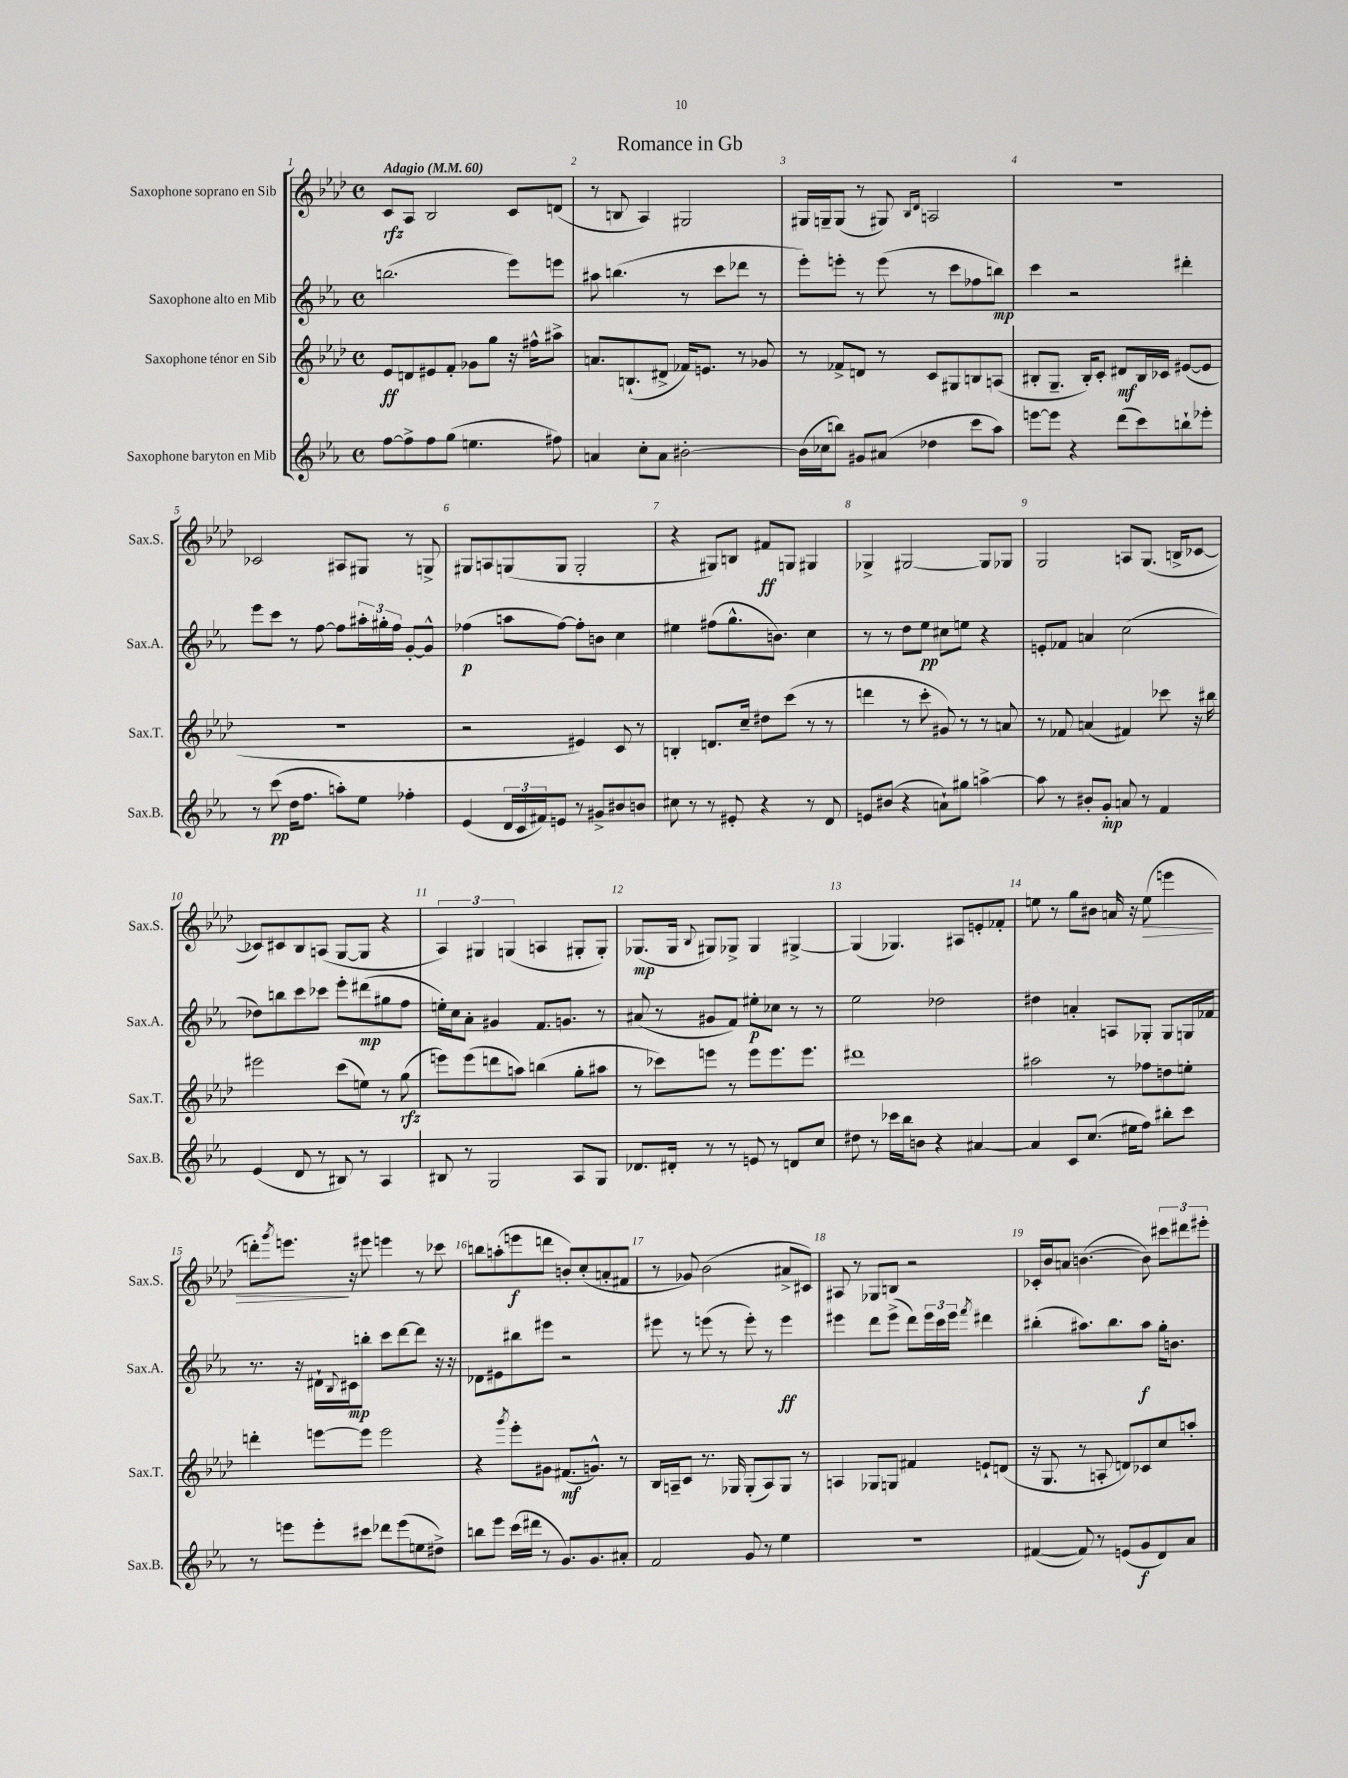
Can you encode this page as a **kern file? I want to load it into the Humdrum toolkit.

**kern	**dynam	**kern	**dynam	**kern	**dynam	**kern	**dynam
*part4	*part4	*part3	*part3	*part2	*part2	*part1	*part1
*staff4	*staff4	*staff3	*staff3	*staff2	*staff2	*staff1	*staff1
*I"Saxophone baryton en Mib	*	*I"Saxophone ténor en Sib	*	*I"Saxophone alto en Mib	*	*I"Saxophone soprano en Sib	*
*I'Sax.B.	*	*I'Sax.T.	*	*I'Sax.A.	*	*I'Sax.S.	*
*clefG2	*	*clefG2	*	*clefG2	*	*clefG2	*
*k[b-e-a-]	*	*k[b-e-a-d-]	*	*k[b-e-a-]	*	*k[b-e-a-d-]	*
*M4/4	*	*M4/4	*	*M4/4	*	*M4/4	*
*met(c)	*	*met(c)	*	*met(c)	*	*met(c)	*
*MM60	*	*MM60	*	*MM60	*	*MM60	*
=1	=1	=1	=1	=1	=1	=1	=1
!	!	!	!	!	!	!LO:TX:a:B:t=Adagio	!
[8ff\L	.	8e-/L	ff	(2.bbn\	.	8c/L	rfz
8ff^\]	.	8dn/	.	.	.	8A-/J	.
8ff\	.	8e#X/	.	.	.	2B-/	.
(8gg\J	.	8f'/J	.	.	.	.	.
4.een\	.	8g-X\L	.	.	.	.	.
.	.	8gg\J	.	.	.	.	.
.	.	16r	.	8eee-\L)	.	8c/L	.
.	.	16ff#X^^\KL	.	.	.	.	.
8ff#X\)	.	8aa#X^\J	.	8eeen\J	.	(8dn/J	.
=2	=2	=2	=2	=2	=2	=2	=2
4an/	.	8.an/L	.	8aa#X\	.	8r	.
.	.	.	.	(4.bbn\	.	8Bn/	.
.	.	(8.Bn`/	.	.	.	.	.
8cc'\L	.	.	.	.	.	4A-/)	.
8a\J	.	8d#X^/J	.	.	.	.	.
[2b#X'\	.	16f-X/KL)	.	8r	.	2G#X/	.
.	.	8.en/J	.	.	.	.	.
.	.	.	.	8ccc\L	.	.	.
.	.	8r	.	8ddd-X\J	.	.	.
.	.	8g-X/	.	8r	.	.	.
=3	=3	=3	=3	=3	=3	=3	=3
(16b#\LL]	.	8r	.	8eee-'\L)	.	16G#X/LL	.
16cc-X\J	.	.	.	.	.	16Gn~/J	.
8bbn\J)	.	8f-X^/L	.	8eeen'\J	.	(8G/J	.
8g#X/L	.	8dn/J	.	8r	.	8r	.
(8a#X/J	.	8r	.	(8eee\	.	8G#X/)	.
.	.	.	.	.	.	16qqB-/LL	.
.	.	.	.	.	.	16qqd-/JJ	.
4dd-X\	.	8c/L	.	8r	.	2An/	.
.	.	8G#X/	.	8ccc\L	.	.	.
8ccc\L	.	8Bn/	.	8ff-X\	.	.	.
8aa-\J)	.	(8An/J	.	8bbn\J)	mp	.	.
=4	=4	=4	=4	=4	=4	=4	=4
[8eeen\L	.	8B#X'/L	.	4ccc\	.	1r	.
8eee\J]	.	8.G~/J	.	.	.	.	.
4r	.	.	.	2r	.	.	.
.	.	16B#'/KL)	.	.	.	.	.
.	.	8c'/J	.	.	.	.	.
(8ddd\L	.	8d#X/L	mf	.	.	.	.
8ccc\)	.	16B#/L	.	.	.	.	.
.	.	16c-X/JJ	.	.	.	.	.
8bbn`\	.	([8e#X/L	.	4ddd#X'\	.	.	.
8eee-X'\J	.	8e#/J]	.	.	.	.	.
!!LO:LB:g=z
=5	=5	=5	=5	=5	=5	=5	=5
8r	.	1r	.	8eee-\L	.	2c-X/	.
(8ccc\	pp	.	.	8ccc\J	.	.	.
16dd\KL	.	.	.	8r	.	.	.
8.ff\J	.	.	.	.	.	.	.
.	.	.	.	[8ff\	.	.	.
8aan'\L)	.	.	.	8ff\L]	.	8A#X/L	.
8ee-\J	.	.	.	24aa#X'\L	.	8G#X/J	.
.	.	.	.	24gg#X'\	.	.	.
.	.	.	.	24ff\JJ	.	.	.
4ff-X'\	.	.	.	[8g'/L	.	8r	.
.	.	.	.	8g^^/J]	.	8Gn^/	.
=6	=6	=6	=6	=6	=6	=6	=6
(4e-/	.	2r	.	(4ff-X\	p	8G#X/L	.
.	.	.	.	.	.	8An/	.
24d/LL	.	.	.	8aan\L	.	(8Gn/	.
24c/	.	.	.	.	.	.	.
24f#X/J)	.	.	.	.	.	.	.
8en/J	.	.	.	[8ff-\J)	.	8G/J	.
8r	.	4e#X/)	.	8ff-'\L]	.	2G'/	.
8g#X^/L	.	.	.	8bn\J	.	.	.
8b#X/	.	8c/	.	4cc\	.	.	.
8bn/J	.	8r	.	.	.	.	.
=7	=7	=7	=7	=7	=7	=7	=7
8cc#X\	.	4Bn'/	.	4ee#X\	.	4r	.
8r	.	.	.	.	.	.	.
8r	.	8.dn/L	.	(8ff#X\L	.	8G#X/L)	.
8e#X'/	.	.	.	8.gg^^\	.	8Bn/J	.
.	.	16cc~/Jk	.	.	.	.	.
4r	.	8dd#X\L	.	.	.	8f#X/L	ff
.	.	.	.	8.bn\J)	.	.	.
.	.	(8ccc\J	.	.	.	8Gn/J	.
8r	.	8r	.	4cc\	.	4G#X/	.
8d/	.	8r	.	.	.	.	.
=8	=8	=8	=8	=8	=8	=8	=8
8en/L	.	4dddn\	.	8r	.	4G-X^/	.
(8b#X/J	.	.	.	8r	.	.	.
4r	.	8r	.	8dd\L	.	[2G#X/	.
.	.	8ccc'\	.	8ee-\J	pp	.	.
8an`\L)	.	8g#X/)	.	8cc#X\L	.	.	.
8gg#X\J	.	8r	.	8een\J	.	.	.
[4aan^\	.	8r	.	4r	.	8G#/L]	.
.	.	8an/	.	.	.	8G-X/J	.
=9	=9	=9	=9	=9	=9	=9	=9
8aa\]	.	8r	.	8en'/L	.	2G/	.
8r	.	8f-X/	.	8f-X/J	.	.	.
8b#X'/L	.	(4an/	.	4an/	.	.	.
8g'/J	mp	.	.	.	.	.	.
8an/	.	4f#X/)	.	(2cc\	.	8An/L	.
8r	.	.	.	.	.	(8.G/J	.
4f/	.	8ccc-X\	.	.	.	.	.
.	.	.	.	.	.	16Bn^/KL	.
.	.	16r	.	.	.	[8c-X/J	.
.	.	16bb#X\	.	.	.	.	.
!!LO:LB:g=z
=10	=10	=10	=10	=10	=10	=10	=10
(4e-/	.	2eee#X\	.	8dd-X\L)	.	8c-X/L])	.
.	.	.	.	8bbn\	.	8c#X/	.
8d/	.	.	.	8ccc\	.	8B-/	.
8r	.	.	.	8ccc-X\J	.	(8An/J	.
8B#X/)	.	(8ccc\L	.	8eee-'\L	.	[8G/L	.
8r	.	8een\J)	.	(8ddd#X\	mp	8G/J]	.
4A-/	.	8r	.	8gg#X\	.	4r	.
.	.	(8gg\	rfz	8ff\J	.	.	.
=11	=11	=11	=11	=11	=11	=11	=11
8B#X/	.	8eeen\L)	.	16een'\LL)	.	6A-/)	.
.	.	.	.	16cc\J	.	.	.
8r	.	(8eee\	.	8a-'\J	.	.	.
.	.	.	.	.	.	6G#X/	.
2G/	.	8dddn\	.	4g#X/	.	.	.
.	.	.	.	.	.	(6Gn/	.
.	.	8aan\J)	.	.	.	.	.
.	.	(4bbn\	.	8.f/L	.	4An/	.
.	.	.	.	8.gn/J	.	.	.
8A-/L	.	8gg'\L	.	.	.	8G#X'/L	.
8G/J	.	8aa#X\J	.	8r	.	8G#'/J)	.
=12	=12	=12	=12	=12	=12	=12	=12
8.d-X/L	.	8r	.	(8a#X/	.	(8.G-X/L	mp
.	.	8ccc-X\L)	.	8r	.	.	.
16d#X'/Jk	.	.	.	.	.	16G-/Jk	.
.	.	.	.	.	.	8qqB-/	.
8r	.	8eeen\J	.	8g#X/L	.	8G#X/L)	.
8r	.	8r	.	8f/J)	.	8G-X^/J	.
8en/	.	8eee\L	.	8ee#X'\L	p	4G-/	.
8r	.	8.eee\	.	8cc-X\J	.	.	.
8dn/L	.	.	.	8r	.	[4G#X^/	.
.	.	8.eee\J	.	.	.	.	.
8cc/J	.	.	.	8r	.	.	.
=13	=13	=13	=13	=13	=13	=13	=13
8dd#X\	.	1ddd#X	.	2ee-\	.	(4G#/]	.
8r	.	.	.	.	.	.	.
16ccc-X\LL	.	.	.	.	.	4.G-X/)	.
16bb-\J	.	.	.	.	.	.	.
8bn\J	.	.	.	.	.	.	.
4r	.	.	.	2dd-X\	.	.	.
.	.	.	.	.	.	8A#X/L	.
[4a#X/	.	.	.	.	.	8en'/	.
.	.	.	.	.	.	8f-X'/J	.
=14	=14	=14	=14	=14	=14	=14	=14
4a#/]	.	2aa#X\	.	4dd#X\	.	8een\	.
.	.	.	.	.	.	8r	.
8c/L	.	.	.	4an'/	.	8gg\L	.
(8.cc/J	.	.	.	.	.	8b#X\J	.
.	.	8r	.	8An/L	.	16an/	.
16ee#X\KL	.	.	.	.	.	16r	.
!	!	!	!	!	!	!	!LO:HP:b
8ff\J)	.	8ff-X\L	.	8G-X'/J	.	(8ee\	>
8bb#X'\L	.	8ddn\	.	8G-/L	.	4eeen\	.
8ccc\J	.	8een'\J	.	16Gn/L	.	.	.
.	.	.	.	16f-X/JJ	.	.	.
!!LO:LB:g=z
=15	=15	=15	=15	=15	=15	=15	=15
8r	.	4dddn'\	.	8.r	.	8dddn'\L)	.
.	.	.	.	.	.	8qggg/	.
8eeen\L	.	.	.	.	.	8.eeen\J	.
.	.	.	.	16r	.	.	.
8eee'\	.	[8eeen\L	.	16d#X`\LL	.	.	.
.	.	.	.	8qqB-/	.	.	.
.	.	.	.	16c#X\J	mp	16r	]
8ccc#X\J	.	8eee\J]	.	8bbn'\J	.	8eee#X\	.
8ddd-X\L	.	2eee\	.	8ccc\L	.	4eeen\	.
(8eee\	.	.	.	[8ddd\	.	.	.
8een\	.	.	.	8ddd\J]	.	8r	.
8dd#X^\J)	.	.	.	16r	.	8ccc-X\	.
.	.	.	.	16r	.	.	.
=16	=16	=16	=16	=16	=16	=16	=16
8bbn\L	.	4r	.	8d-X\L	.	8bbn\L	.
8eee-\J	.	.	.	8e#X\	.	(8aan'\	.
.	.	8qggg/	.	.	.	.	.
(16ccc\LL	.	8eee-'\L	.	8bb#X\	.	8eeen\	f
16ddd#X\JJ	.	.	.	.	.	.	.
8r	.	8g#X\J	.	8eee#X\J	.	8dddn\J	.
8.g/L)	.	(8.f#X/L	mf	2r	.	8bn'/L)	.
.	.	.	.	.	.	(8cc'/	.
8.g/	.	8.gn^^/J)	.	.	.	.	.
.	.	.	.	.	.	8an'/	.
8a#X'/J	.	8r	.	.	.	8f#X/J	.
=17	=17	=17	=17	=17	=17	=17	=17
2f/	.	16B-/LL	.	8eee#X\	.	8r	.
.	.	16An~/J	.	.	.	.	.
.	.	8c/J	.	8r	.	8g-X/)	.
.	.	8.r	.	(8eeen\	.	(2b-\	.
.	.	.	.	8r	.	.	.
.	.	16G-X/	.	.	.	.	.
8g/	.	(8G-'/L	.	8eee'\)	.	.	.
8r	.	8A/)	.	8r	.	.	.
4ee-\	.	8G-/J	.	4eee\	ff	8a#X^/L	.
.	.	8r	.	.	.	8c#X/J)	.
=18	=18	=18	=18	=18	=18	=18	=18
1r	.	4An/	.	4eee#X\	.	8A#X/	.
.	.	.	.	.	.	8r	.
.	.	8G-X/L	.	8ddd\L	.	8G-X/L	.
.	.	8Gn/J	.	(8eee#^\J	.	8Bn/J	.
.	.	4f#X/	.	8ddd\L)	.	2r	.
.	.	.	.	24eee#\L	.	.	.
.	.	.	.	24ccc\	.	.	.
.	.	.	.	24eee#\JJ	.	.	.
.	.	.	.	8qfff/	.	.	.
.	.	8en`/L	.	4ddd#X\	.	.	.
.	.	(8dn/J	.	.	.	.	.
=19	=19	=19	=19	=19	=19	=19	=19
([4f#X/	.	16r	.	(4bb#X'\	.	16c-X'/LL	.
.	.	8.G/	.	.	.	16b-/J	.
.	.	.	.	.	.	8an/J	.
8f#/])	.	8r	.	8.aa#X\L)	.	([4.bn\	.
8r	.	8An'/	.	.	.	.	.
.	.	.	.	8.bb#\	.	.	.
(8en/L	.	8dn/L)	.	.	.	.	.
8g/	f	8c-X/	.	8aa#\J	f	8b\])	.
8d/)	.	8cc/	.	16gg'\KL	.	12ccc#X\L	.
.	.	.	.	8.bn\J	.	.	.
.	.	.	.	.	.	12ddd#X\	.
8a-/J	.	8aan'/J	.	.	.	.	.
.	.	.	.	.	.	12eee#X'\J	.
==	==	==	==	==	==	==	==
*-	*-	*-	*-	*-	*-	*-	*-
